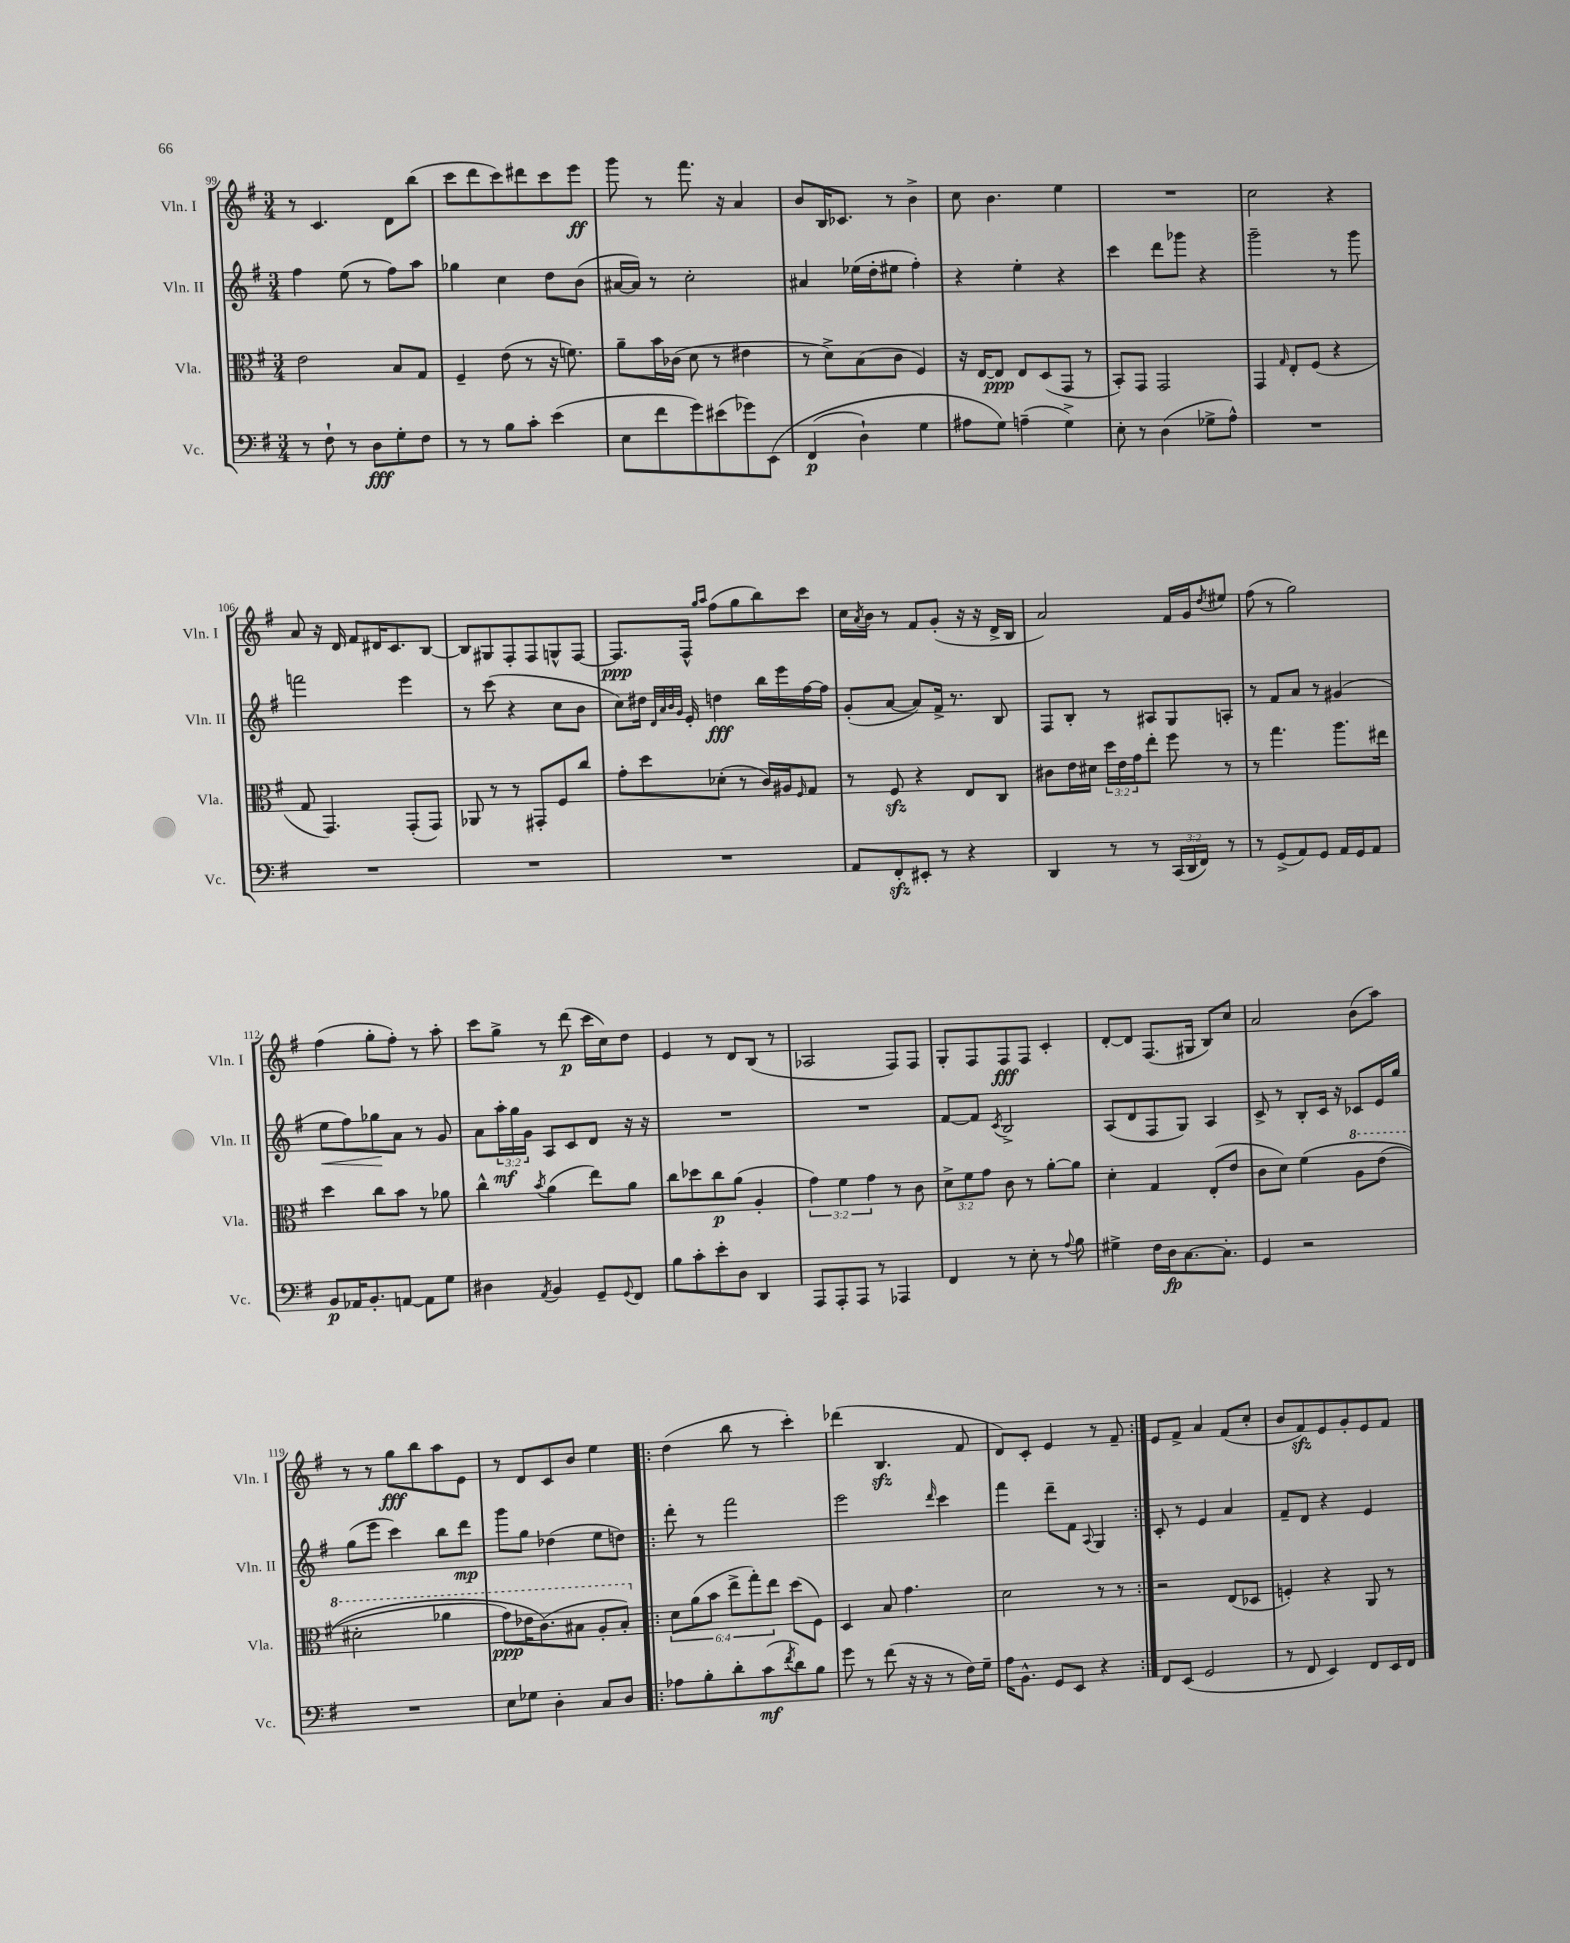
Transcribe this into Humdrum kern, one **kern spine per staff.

**kern	**kern	**kern	**kern
*staff4	*staff3	*staff2	*staff1
*clefF4	*clefC3	*clefG2	*clefG2
*k[f#]	*k[f#]	*k[f#]	*k[f#]
*M3/4	*M3/4	*M3/4	*M3/4
8r	2e	4ff#	8r
8F#`	.	.	4.c
8r	.	(8ee	.
8D	.	8r	.
8G'	8B	8ff#)	8d
8F#	8G	8aa	(8bb
=	=	=	=
8r	4F#~	4gg-	8ccc
8r	.	.	8ddd
8B	(8e	4cc	8ccc)
8c'	8r	.	8ddd#
(4e	16r	8dd	8ccc
.	8.f)	.	.
.	.	(8b	8eee
=	=	=	=
8E	8a~	[16a#	8ggg
.	.	16a#])	.
8f#	16b	8r	8r
.	(16c-	.	.
8g)	8d	2cc'	8.fff#
(8e#	8r	.	.
.	.	.	16r
8g-)	4e#	.	4a
&(8EE	.	.	.
=	=	=	=
(4FF#	8r	4a#	8b
.	8d^)	.	16B
.	.	.	8.c-
4D`)	(8B	(16ee-	.
.	.	16dd'	.
.	8c	8ee#	8r
4G	4F#)	4ff#')	4b^
=	=	=	=
8A#	16r	4r	8cc
.	[16E	.	.
8G&)	8E]	.	4.b
(4A~	8E	4ee'	.
.	(8D	.	.
4G^)	8GG	4r	4ee
.	8r	.	.
=	=	=	=
8E'	8BB')	4ccc	2.r
8r	8GG	.	.
(4D	2GG	8ddd	.
.	.	8ggg-	.
8G-^	.	4r	.
8A^^)	.	.	.
=	=	=	=
2.r	4GG	2ggg~	2cc
.	16qqG	.	.
.	8E'	.	.
.	(8F#	.	.
.	4r	8r	4r
.	.	8ggg	.
=	=	=	=
2.r	8G	2fff	8a
.	4.GG)	.	16r
.	.	.	16d
.	.	.	8f#
.	.	.	16d#
.	.	.	8.c
.	(8GG'	4eee	.
.	8GG)	.	[8B
=	=	=	=
2.r	8AA-	8r	8B]
.	8r	(8ccc	8G#
.	8r	4r	8F#'
.	8GG#'	.	8F#
.	8F#	8cc	8G^^
.	8cc	8b	[8F#
=	=	=	=
2.r	8g'	8cc)	8.F#]
.	8dd	16dd#	.
.	.	32qqd	.
.	.	32qqa	.
.	.	32qqb	.
.	.	32qqg	.
.	.	16e'	16F#^^
.	.	.	16qqgg
.	.	.	16qqaa
.	(8d-'	4dd	(8ff#
.	8r	.	8gg
.	16c)	16bb	8bb)
.	16A#	16eee	.
.	16qqF#	.	.
.	8G	[16ff#	8ccc
.	.	16ff#]	.
=	=	=	=
8AA	8r	(8g'	16cc
.	.	.	8qa
.	.	.	16b
8FF#'	8F#	[8a	8r
8EE#'	4r	8a])	8f#
8r	.	16f#^	(8g'
.	.	8.r	.
4r	8E	.	16r
.	.	.	16r
.	8C	8B	16d^
.	.	.	16B
=	=	=	=
4DD	8c#	8F#	2a)
.	16e	8B'	.
.	16d#	.	.
8r	24dd	8r	.
.	24e	.	.
.	24g	.	.
8r	8ee'	8A#	.
(24CC	8ff#	8G	16f#
24DD	.	.	.
.	.	.	16g
24FF#)	.	.	.
.	.	.	8qdd
8r	8r	8A'	8ee#
=	=	=	=
8r	8r	8r	(8ff#
(8GG^	4.gg	8f#	8r
8AA)	.	8a	2gg)
8GG	.	8r	.
16AA	8.aa	(4g#	.
16GG	.	.	.
8AA	.	.	.
.	16ee#	.	.
=	=	=	=
8BB	4dd	8ee	(4ff#
16AA-	.	8ff#)	.
8.BB'	.	.	.
.	8cc	8gg-	8gg'
[8AA	8b	8a	8ff#')
8AA]	8r	8r	8r
8G	8a-	8g	8aa'
=	=	=	=
4D#	4cc^^	8a	8ccc
.	.	24aa'	8gg^
.	.	24gg	.
.	.	24g	.
8qAA	8qb	.	.
4BB	(4a	8A	8r
.	.	8c	(8ddd
8GG~	8ee)	8d	16ccc
.	.	.	16cc)
8qqGG	.	.	.
8FF#	8a	16r	8dd
.	.	16r	.
=	=	=	=
8B	8cc	2.r	4e
8c'	8dd-	.	.
8e'	8cc	.	8r
8D	(8a	.	8d
4DD	4A'	.	(8B
.	.	.	8r
=	=	=	=
8AAA	6g)	2.r	2A-
8AAA'	.	.	.
.	6f#	.	.
8AAA	.	.	.
.	6g	.	.
8r	.	.	.
4AAA-	8r	.	8F#)
.	8c	.	8F#
=	=	=	=
4FF#	12d^	[8f#	8G'
.	12f#	.	.
.	.	8f#]	8F#
.	12g	.	.
.	.	8qc	.
8r	8c	2B^	8F#
8E'	8r	.	8F#
8r	[8a'	.	4c'
8qqA	.	.	.
8B	8a]	.	.
=	=	=	=
4G#^	4d'	(8A	[8d'
.	.	8d	8d]
16F#	4G	8F#	(8.F#
16D	.	.	.
[8.C	.	8G)	.
.	.	.	16G#
.	(8E'	4A	8B)
8.C']	.	.	.
.	8e	.	8cc
=	=	=	=
4GG	8c	8c^	2a
.	8d)	8r	.
2r	&(4f#	8B'	.
.	.	16c	.
.	.	16r	.
.	8a	8c-	(8b
.	(8ee	16e	8aa)
.	.	16gg	.
=	=	=	=
2.r	2dd#'	(8gg	8r
.	.	8eee	8r
.	.	4ccc)	8gg
.	.	.	8bb
.	4aa-	8bb	8aa
.	.	8ddd	8e
=	=	=	=
8E	8gg)	8ggg	8r
8G-	16ee-	8gg	8d
.	(8.cc&)	.	.
4D'	.	(4dd-	8c
.	8b#	.	8b
8C	8a'	8ee	4ee
8D	8b#')	8dd)	.
=!|:	=!|:	=!|:	=!|:
8A-	12d	8ddd'	(4dd
.	(12a	.	.
8B'	.	8r	.
.	12b	.	.
8d'	12ee^	2fff#	8bb
.	12gg')	.	.
(8c	.	.	8r
.	12ee	.	.
8qf#	.	.	.
8d)	(8dd	.	4ccc')
8B	8F#)	.	.
=	=	=	=
8g	4D	2eee	(4ddd-
8r	.	.	.
(8f#	8B	.	4.B
16r	4.g	.	.
16r	.	.	.
.	.	16qqddd	.
8r	.	4ccc	.
16F#)	.	.	8f#
16G~	.	.	.
=	=	=	=
16A	2d	4fff#	8d)
8.BB^^	.	.	.
.	.	.	8c'
8GG	.	8ddd~	4e
8EE	.	8f#	.
.	.	8qqA	.
4r	8r	4G	8r
.	8r	.	8f#~
=:|!	=:|!	=:|!	=:|!
8FF#	2r	8c'	8e
(8EE	.	8r	8f#^
2GG	.	4e	4a
.	(8E	4a	(8f#
.	8D-	.	8cc'
=	=	=	=
8r	4F')	8f#~	8b
8FF#	.	8d	8f#)
4EE)	4r	4r	8e
.	.	.	8g'
8FF#	8AA	4e	8e
16EE	8r	.	8f#
16FF#	.	.	.
==	==	==	==
*-	*-	*-	*-
